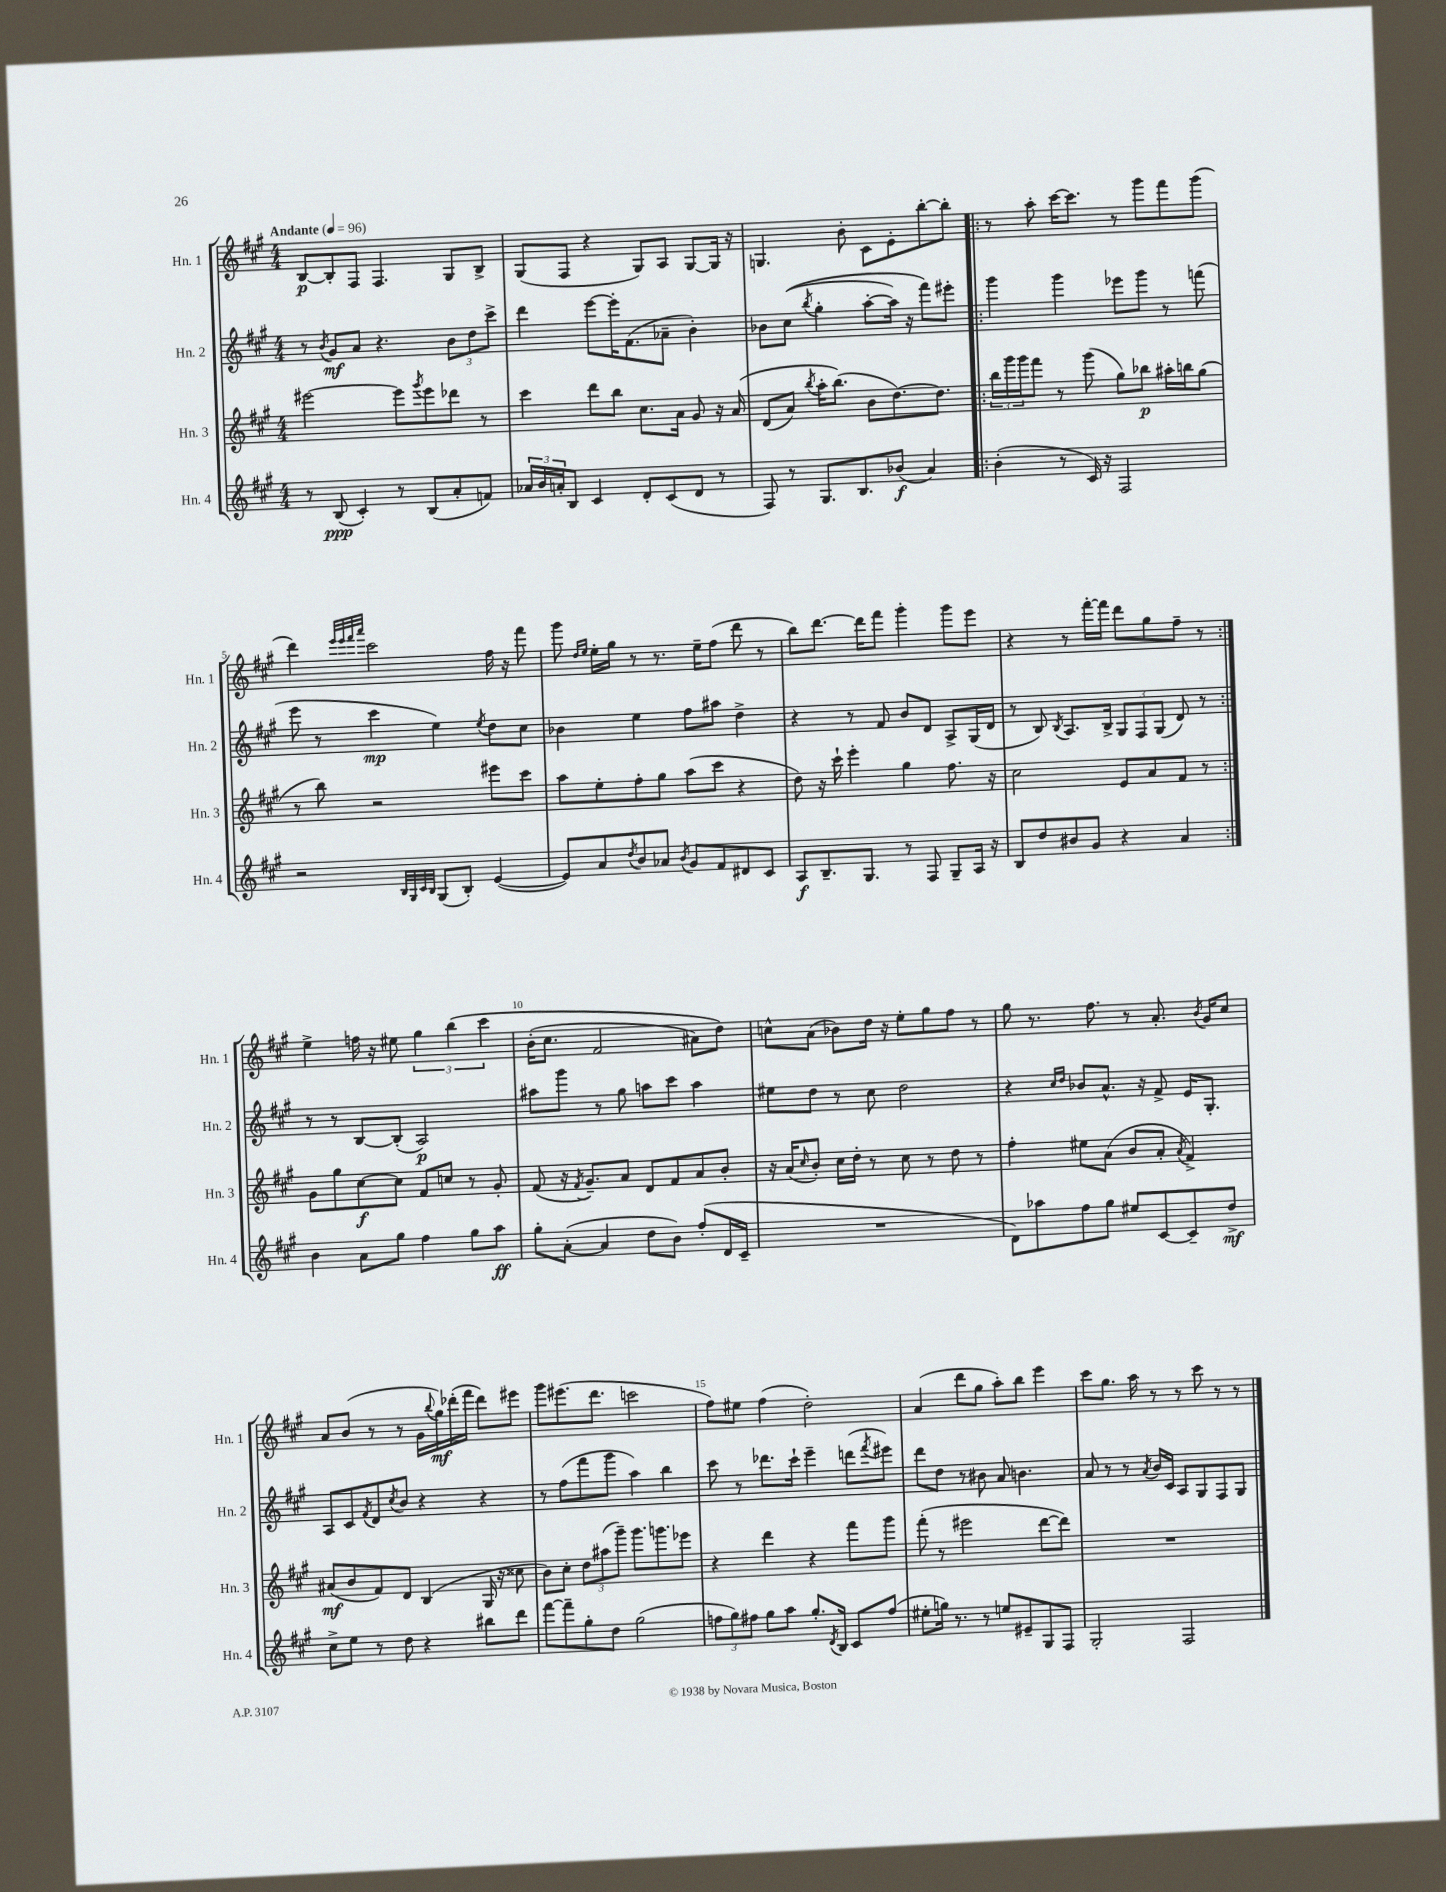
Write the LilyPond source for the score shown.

<<
\new StaffGroup <<
\new Staff = "s0" \with { instrumentName = "Hn. 1" shortInstrumentName = "Hn. 1" } {
    \clef treble \key a \major \numericTimeSignature \time 4/4 \tempo "Andante" 4 = 96
    b8~\p b8-. fis8 fis4. gis8 b8-> |
    gis8( fis8 r4 gis8) a8 gis8~ gis16 r16 |
    g4. b'8-. cis'8 e'8-. b''8~-. b''8-. |
    \repeat volta 2 { r8 a''8-. cis'''16~ cis'''8. r8 gis'''8 fis'''8 gis'''8( |
    d'''4) \grace { e'''32 e'''32 fis'''32 a'''32 } cis'''2 fis''16 r16 fis'''8 |
    gis'''8 \grace { d''16 e''16 } e''16-. gis''16 r8 r8. e''16-- fis''8( d'''8 r8 |
    b''8) d'''8.~ d'''16 fis'''8 gis'''4-. gis'''8 e'''8 |
    r4 r8 fis'''16~-. fis'''16 d'''8 gis''8 fis''8-- r8 | }
    e''4-> f''16 r16 eis''8 \tuplet 3/2 { gis''4 b''4\( cis'''4 } |
    b'16-.( cis''8. fis'2 ais'8) d''8\) |
    c''8-^ a'8( bes'8) d''16 r16 e''8-. gis''8 fis''8 r8 |
    gis''8 r8. fis''8. r8 a'8.-. \acciaccatura { b'8 } gis'16 cis''8 |
    a'8 b'8( r8 r8 gis'16 \appoggiatura { b''8 } gis''16\mf) des'''16-.( fis'''16 des'''8) eis'''8 |
    gis'''8 eis'''8.( d'''8. c'''2 |
    fis''8) eis''8 fis''4( d''2-.) |
    a'4( d'''8 gis''8 a''8-.) b''8 e'''4 |
    cis'''8 gis''8. a''16 r8 r8 cis'''8 r8 r8 \bar "|." |
}
\new Staff = "s1" \with { instrumentName = "Hn. 2" shortInstrumentName = "Hn. 2" } {
    \clef treble \key a \major \numericTimeSignature \time 4/4
    r8 \acciaccatura { b'8 } gis'8\mf a'8 r4. \tuplet 3/2 { b'8 d''8 cis'''8-> } |
    d'''4 e'''8~ e'''16-. fis'8.( aes'8-- b'4-.) |
    bes'8 cis''8(\( \acciaccatura { b''8 } gis''4-. a''8~-. a''16) r16 fis'''8\) eis'''8-. |
    \repeat volta 2 { gis'''4 gis'''4 ees'''8 gis'''8 r8 f'''8( |
    e'''8 r8 cis'''4\mp e''4) \acciaccatura { e''8 } d''8 cis''8 |
    bes'4 e''4 fis''8 ais''8 d''4-> |
    r4 r8 fis'8 b'8 d'8 a8-> gis16( d'16 |
    r8 b8) \acciaccatura { b8 } a8. b16-> \tuplet 3/2 { gis8 fis8 gis8( } d'8) r8 | }
    r8 r8 b8~ b8-.( a2\p) |
    ais''8 gis'''8 r8 gis''8 a''8 cis'''8 a''4 |
    eis''8 d''8 r8 cis''8 d''2 |
    r4 \grace { cis''16 d''16 } bes'8 a'8.-^ r16 fis'8-> e'16 gis8.-. |
    a8 cis'8 \acciaccatura { fis'8 } d'8 \acciaccatura { cis''8 } b'8 r4 r4 |
    r8 fis''8( fis'''8 gis'''8 a''4) b''4 |
    cis'''8 r8 des'''8. cis'''16-! e'''4-- d'''8( \acciaccatura { fis'''8 } eis'''8) |
    d'''8 d''8 r8 bis'8 a'8 b'4. |
    a'8 r8 r8 \acciaccatura { a'8 } b'16 cis'16 a8 gis8 fis8 gis8 \bar "|." |
}
\new Staff = "s2" \with { instrumentName = "Hn. 3" shortInstrumentName = "Hn. 3" } {
    \clef treble \key a \major \numericTimeSignature \time 4/4
    eis'''2~ eis'''8 \acciaccatura { gis'''8 } eis'''8 des'''8 r8 |
    cis'''4 d'''8 b''8 cis''8. a'16 gis'8 r16 a'16\( |
    d'8( a'8) \acciaccatura { b''8 } a''16-. b''8.(\) b'8 d''8.~) d''8. |
    \repeat volta 2 { \tuplet 3/2 { b''16 gis'''16 gis'''16 } fis'''8 r8 gis'''8( gis''8) bes''8\p ais''16-. b''16 gis''8( |
    r8 b''8) r2 eis'''8 cis'''8 |
    a''8 e''8-. fis''8-. gis''8 a''8( cis'''8 r4 |
    d''8) r16 cis'''16-! e'''4-. gis''4 fis''8. r16 |
    cis''2 e'8 a'8 fis'8 r8 | }
    gis'8 gis''8 cis''8~\f cis''8 fis'8 c''8 r8 gis'8-. |
    fis'8( r16 \acciaccatura { fis'8 } gis'8.--) a'8 d'8 fis'8 a'8 b'8-. |
    r16 a'16( \grace { cis''16 } b'8-.) cis''16 d''16-. r8 cis''8 r8 d''8 r8 |
    fis''4-. eis''8 a'8( b'8 a'8-. \acciaccatura { a'8 } fis'4->) |
    ais'8\mf( b'8 fis'8) d'8 b4( gis16 r16 cisis''8 |
    b'8) cis''8-. \tuplet 3/2 { d''8 ais''8( gis'''8--) } gis'''8. g'''8. ees'''8 |
    r4 d'''4 r4 fis'''8 gis'''8 |
    fis'''8-.( r8 eis'''2 d'''8~ d'''8) |
    R1 \bar "|." |
}
\new Staff = "s3" \with { instrumentName = "Hn. 4" shortInstrumentName = "Hn. 4" } {
    \clef treble \key a \major \numericTimeSignature \time 4/4
    r8 b8\ppp( cis'4-.) r8 b8( a'8-. f'8) |
    \tuplet 3/2 { aes'16 b'16 a'16-. } b8 cis'4 d'8-. cis'8( d'8 r8 |
    fis8) r8 gis8. b8. bes'8\f( a'4) |
    \repeat volta 2 { b'4-.( r8 cis'16) r16 fis2 |
    r2 \grace { b32 gis32 cis'32 b32 } gis8( b8-.) e'4~( |
    e'8) a'8 \acciaccatura { d''8 } b'8 aes'8 \acciaccatura { b'8 } gis'8 fis'8 dis'8 cis'8 |
    a8\f b8.-- gis8. r8 fis8 gis8-- a16 r16 |
    b8 d''8 bis'8 gis'8 r4 a'4 | }
    b'4 a'8 gis''8 fis''4 gis''8 a''8\ff |
    gis''8-. a'8~-.( a'4 d''8 b'8) fis''8-.( d'16 cis'16-- |
    R1 |
    d'8) aes''8 fis''8 gis''8 eis''8 cis'8~ cis'8-- d''8->\mf |
    cis''8-> e''8 r8 d''8 r4 bis''8 d'''8 |
    fis'''8~ fis'''8-- gis''8-. d''8 gis''2( |
    \tuplet 3/2 { f''8 gis''8) fis''8 } gis''8 a''8 gis''8.-. \acciaccatura { d'8 } b16 cis'8 fis''8( |
    eis''8-. g''16) r8. r8 e''8 eis'8-- gis8 fis8 |
    gis2-. fis2 \bar "|." |
}
>>
>>
\layout { \context { \Score \override BarNumber.break-visibility = ##(#f #t #t) barNumberVisibility = #(every-nth-bar-number-visible 5) } }
